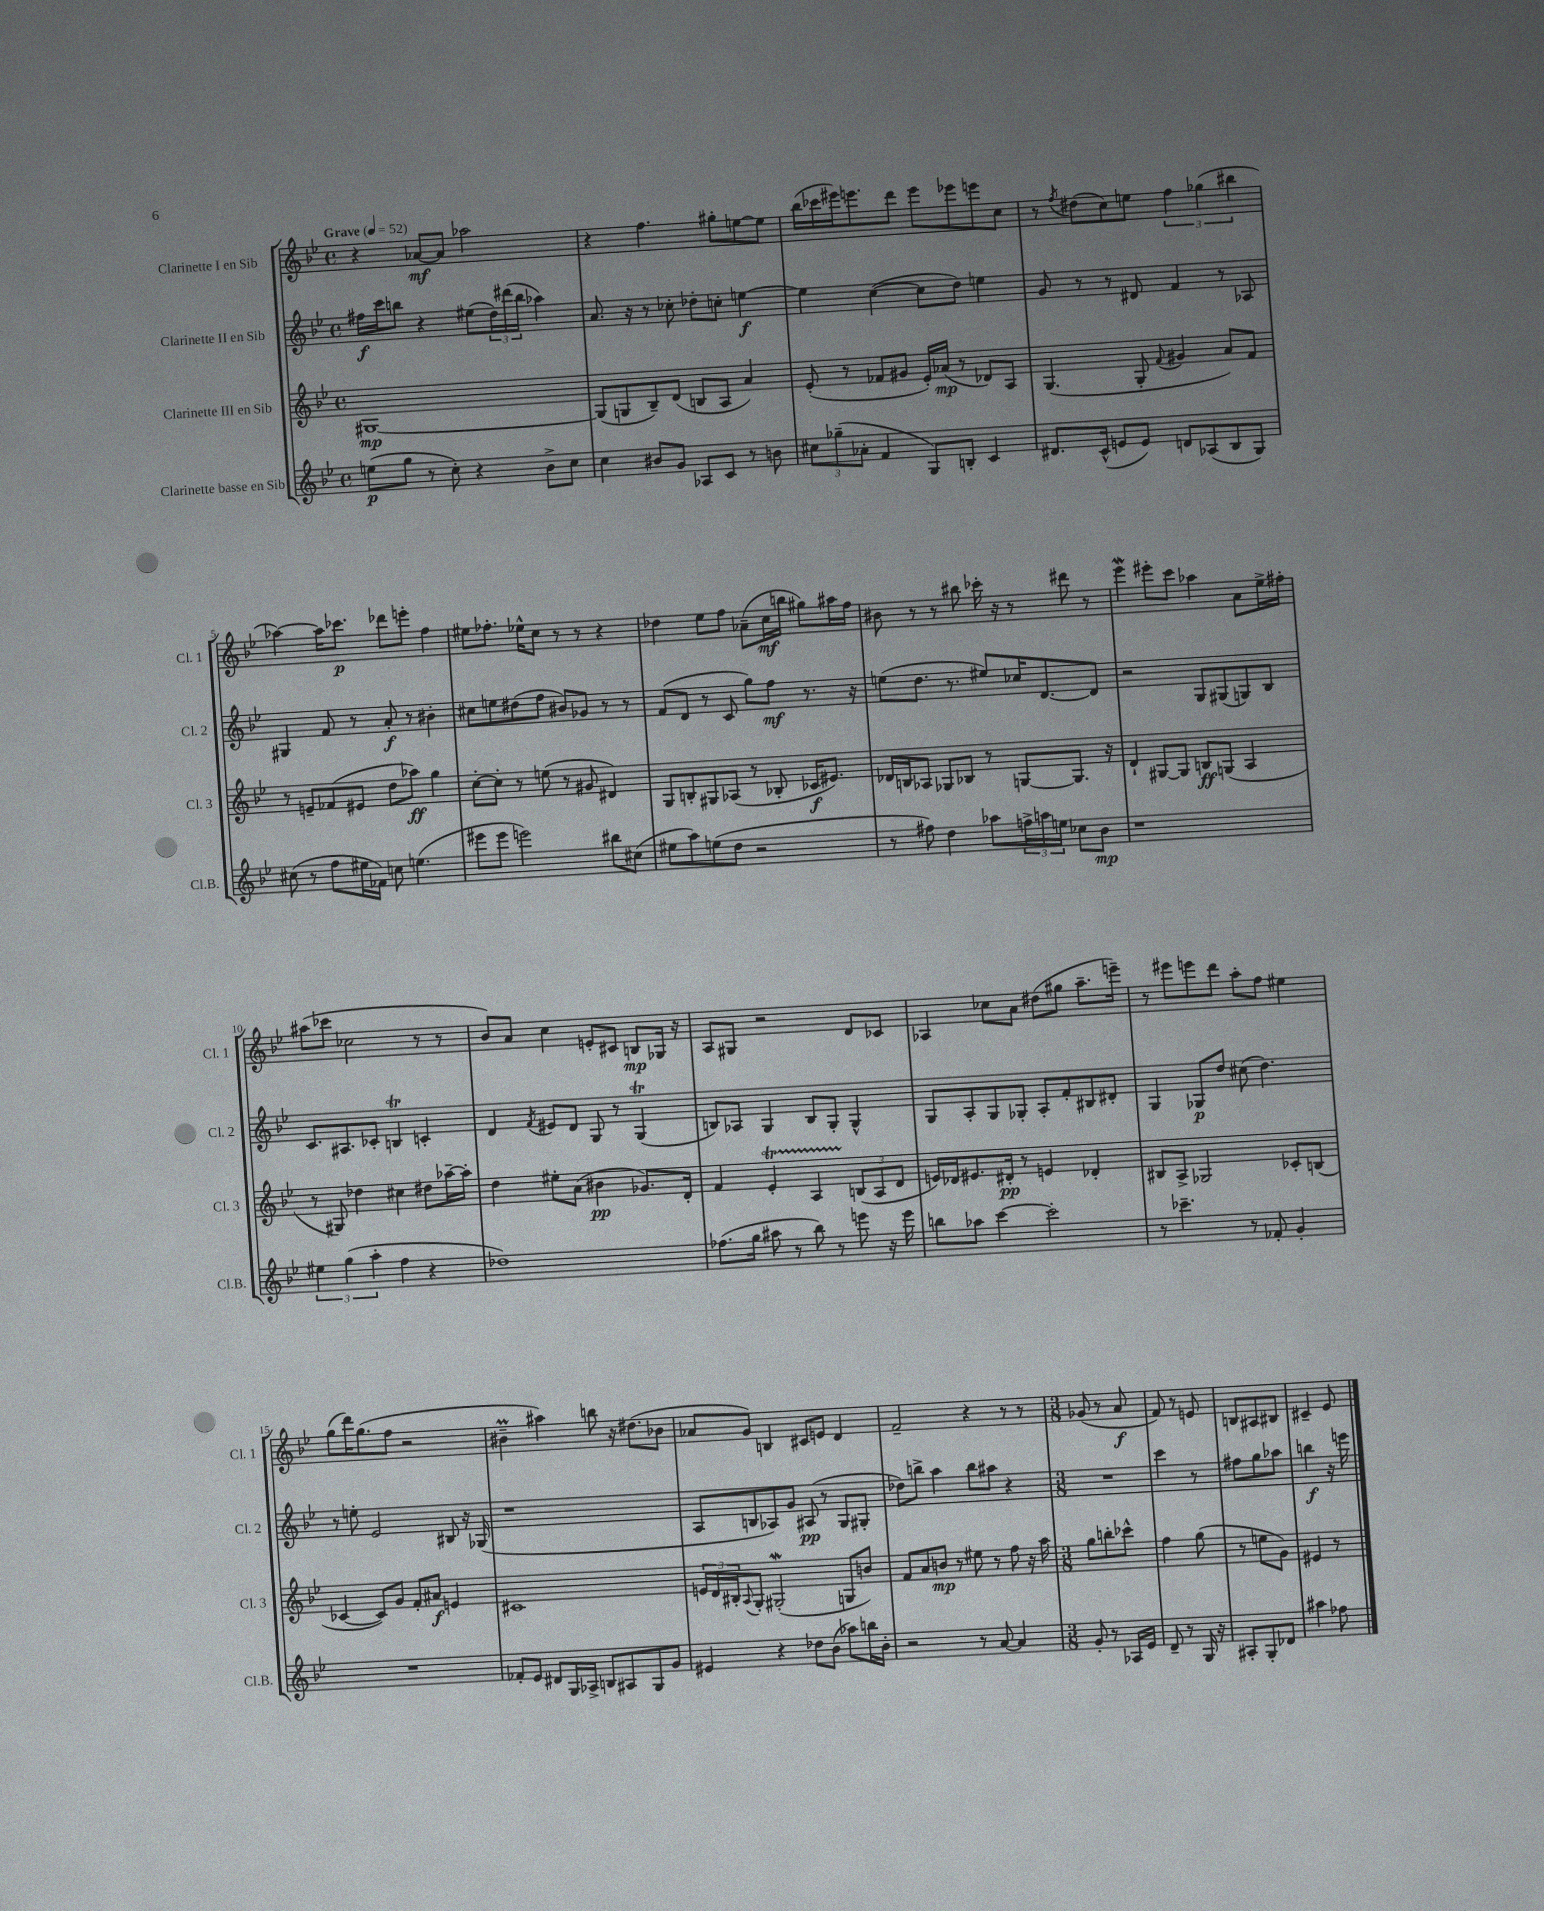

**kern	**kern	**kern	**kern
*staff4	*staff3	*staff2	*staff1
*clefG2	*clefG2	*clefG2	*clefG2
*k[b-e-]	*k[b-e-]	*k[b-e-]	*k[b-e-]
*M4/4	*M4/4	*M4/4	*M4/4
*met(c)	*met(c)	*met(c)	*met(c)
*MM52	*MM52	*MM52	*MM52
(8ee	[1G#	16ff#	4r
.	.	16ccc	.
8gg	.	8bb	.
8r	.	4r	[8a-
8cc')	.	.	8a-]
4r	.	(8ee#	2aa-
.	.	24dd)	.
.	.	(24ddd#	.
.	.	24bb	.
8b-^	.	4aa-)	.
8cc	.	.	.
=	=	=	=
4cc	(8G#]	8.a	4r
.	8G	.	.
.	.	16r	.
8b#	8B-~)	8r	4.ff
8g	(8d	8cc-'	.
8A-	8B	8dd-'	.
8c	8A	8cc'	8gg#'
8r	4a)	[4ee	[8ee
8b	.	.	8ee]
=	=	=	=
12cc#	(8e-'	4ee]	(16bb-
.	.	.	16ccc-
(12gg-~	.	.	.
.	8r	.	16eee#)
12a-'	.	.	.
.	.	.	8.eee
4f	8f-	([4cc	.
.	8g#	.	8ddd
8G)	16e-')	8cc]	8eee
.	(16a-	.	.
8B'	8r	8dd)	8eee-
4c	8d-)	4ee	8eee
.	8A	.	8cc
=	=	=	=
8.d#	(4.G	8g	8r
.	.	.	8qff
.	.	8r	(8dd#
(16c^^	.	.	.
8e	.	8r	8cc)
8e)	8G'	8d#	8ee
.	8qqf	.	.
8d	4g#	4f	6ff
(8A-	.	.	.
.	.	.	(6gg-
8B-	8a)	8r	.
.	.	.	6bb#
8G)	8f	8A-	.
=	=	=	=
(8cc#	8r	4G#	[4aa-)
8r	8e~	.	.
8ff	(8f-	8f	16aa-]
.	.	.	8.ccc-
16ee#	8e#	8r	.
16f-)	.	.	.
8cc	8dd	8a'	8ddd-
(4.ee	8aa-)	8r	8eee'
.	4gg	4b#'	4ff
=	=	=	=
8eee#	[8cc'	8cc#	8ee#
8eee#	8cc']	8ee	8.ff-'
2eee)	8r	(8dd#	.
.	.	.	16ee-^^
.	(8ee	8ff	8cc
.	8r	8b#)	8r
.	8g#	8g-	8r
8bb#	4d#)	8r	4r
(8cc#	.	8r	.
=	=	=	=
8ee#	8G	(8f	4dd-
8aa)	8B'	8d	.
(8ee	8G#	8r	8ee-
8dd	(8A-	8c	8ff
2r	8r	8gg)	(8a-~
.	8B-'	8ff	16cc
.	.	.	16bb
.	16c-	8.r	8gg#)
.	8.e#)	.	.
.	.	.	16aa#
.	.	16r	16ff
=	=	=	=
8r	16d-	(8ee	8b#
.	16B	.	.
8ff#)	8A-	8.dd	8r
4dd	8G-	.	8r
.	.	8.r	.
.	8B-	.	8bb#
8aa-	8r	8ee#)	16ccc-'
.	.	.	16r
24ff^	[8G	16cc-	8r
24aa	.	.	.
.	.	[8.d	.
24ee	.	.	.
8cc-	8.G]	.	8ddd#
8b-	.	8d]	8r
.	16r	.	.
=	=	=	=
1r	4d`	2r	4eee-
.	[8G#	.	8eee#'
.	8G#]	.	8ccc
.	8B	8G	4aa-
.	(8G	(8G#	.
.	4A	8G)	8a
.	.	8B-	16ee-^
.	.	.	16ff#'
=	=	=	=
6ee#	8r	8.c	(8aa#
.	8G#)	.	8ccc-
(6gg	.	.	.
.	.	8.A#	.
.	4dd-	.	2cc-
6aa'	.	.	.
.	.	8c-'	.
4ff	4cc#	4B	.
4r	8dd#	4c'	8r
.	[16aa-~	.	8r
.	16aa-']	.	.
=	=	=	=
1dd-)	4dd	4d	8b-)
.	.	.	8a
.	.	8qf	.
.	8ee#'	8e#	4cc
.	(8a	8d	.
.	4b#	8G	8e'
.	.	8r	8c#
.	8.g-)	(4G	8B
.	.	.	16G-
.	16d'	.	16r
=	=	=	=
(8.ff-	4f	8B)	8A
.	.	8A-	8G#
16gg	.	.	.
8aa#	4e-'	4G	2r
8r	.	.	.
8bb-)	4A	8B	.
8r	.	8G'	.
8eee	(12B	4G^^	8d
.	12A	.	.
16r	.	.	8c-
.	12d	.	.
16eee	.	.	.
=	=	=	=
8bb	16e)	8G	4A-
.	16d-	.	.
8aa-	8.e#	8A'	.
[4ccc	.	8G	8cc-
.	16d#'	.	.
.	8r	8G-'	8a
2ccc']	4e	8A'	(8dd#
.	.	8f'	8gg#
.	4d-'	8B#	8.aa~
.	.	8d#'	.
.	.	.	16eee~)
=	=	=	=
8r	8B#	4G	8r
4.ccc-~	8A^	.	8eee#
.	2G-	8G-	8eee
.	.	8dd	8ddd
8r	.	(8cc#	8aa'
8f-'	.	4.dd)	8ff
4g'	8c-'	.	4ee#
.	(8B	.	.
=	=	=	=
1r	[4c-	8r	(8gg
.	.	8ee'	16ddd)
.	.	.	(8.gg
.	8c-])	2e-	.
.	8g	.	8ff
.	8f'	.	2r
.	8a#	.	.
.	4e	8B#	.
.	.	16r	.
.	.	(16G-	.
=	=	=	=
8f-'	1c#	1r	4b#~
8e-	.	.	.
8d#	.	.	4aa#)
16G	.	.	.
16A-^	.	.	.
8B	.	.	8bb
8A#	.	.	16r
.	.	.	(8.dd#
8G	.	.	.
8g	.	.	8b-
=	=	=	=
4e#	24e	8A	8a-
.	24d	.	.
.	24B#'	.	.
.	8qqA	.	.
.	8G'	8B	8g)
4r	(2G#'	8A-)	4B
.	.	8g	.
8dd-	.	(8A#	8c#
(8b-	.	8r	8e
8aa-)	8G	8G	4d
16bb	8b)	8G#'	.
16b-'	.	.	.
=	=	=	=
2r	8f	8dd-)	2f~
.	8a	8bb^	.
.	8b	4aa	.
.	8r	.	.
8r	8ee#	8bb	4r
[8a	8r	8aa#	.
4a]	8ff	4r	8r
.	16r	.	8r
.	16aa	.	.
=	=	=	=
*M3/8	*M3/8	*M3/8	*M3/8
8g'	8gg	4.r	(8g-
8r	8bb'	.	8r
16A-	8ccc-^^	.	8a
16e-	.	.	.
=	=	=	=
8d~	4ff	4ccc	8f)
8r	.	.	8r
16G	(8gg	8r	8e
16r	.	.	.
=	=	=	=
8A#'	8r	8ff#	8B
8G'	8ee	8gg	8A#
8d-	8g)	8aa-	8B#
=	=	=	=
4aa#	4e#	4bb	4c#~
8ff-	8r	16r	8e-
.	.	16eee	.
==	==	==	==
*-	*-	*-	*-
